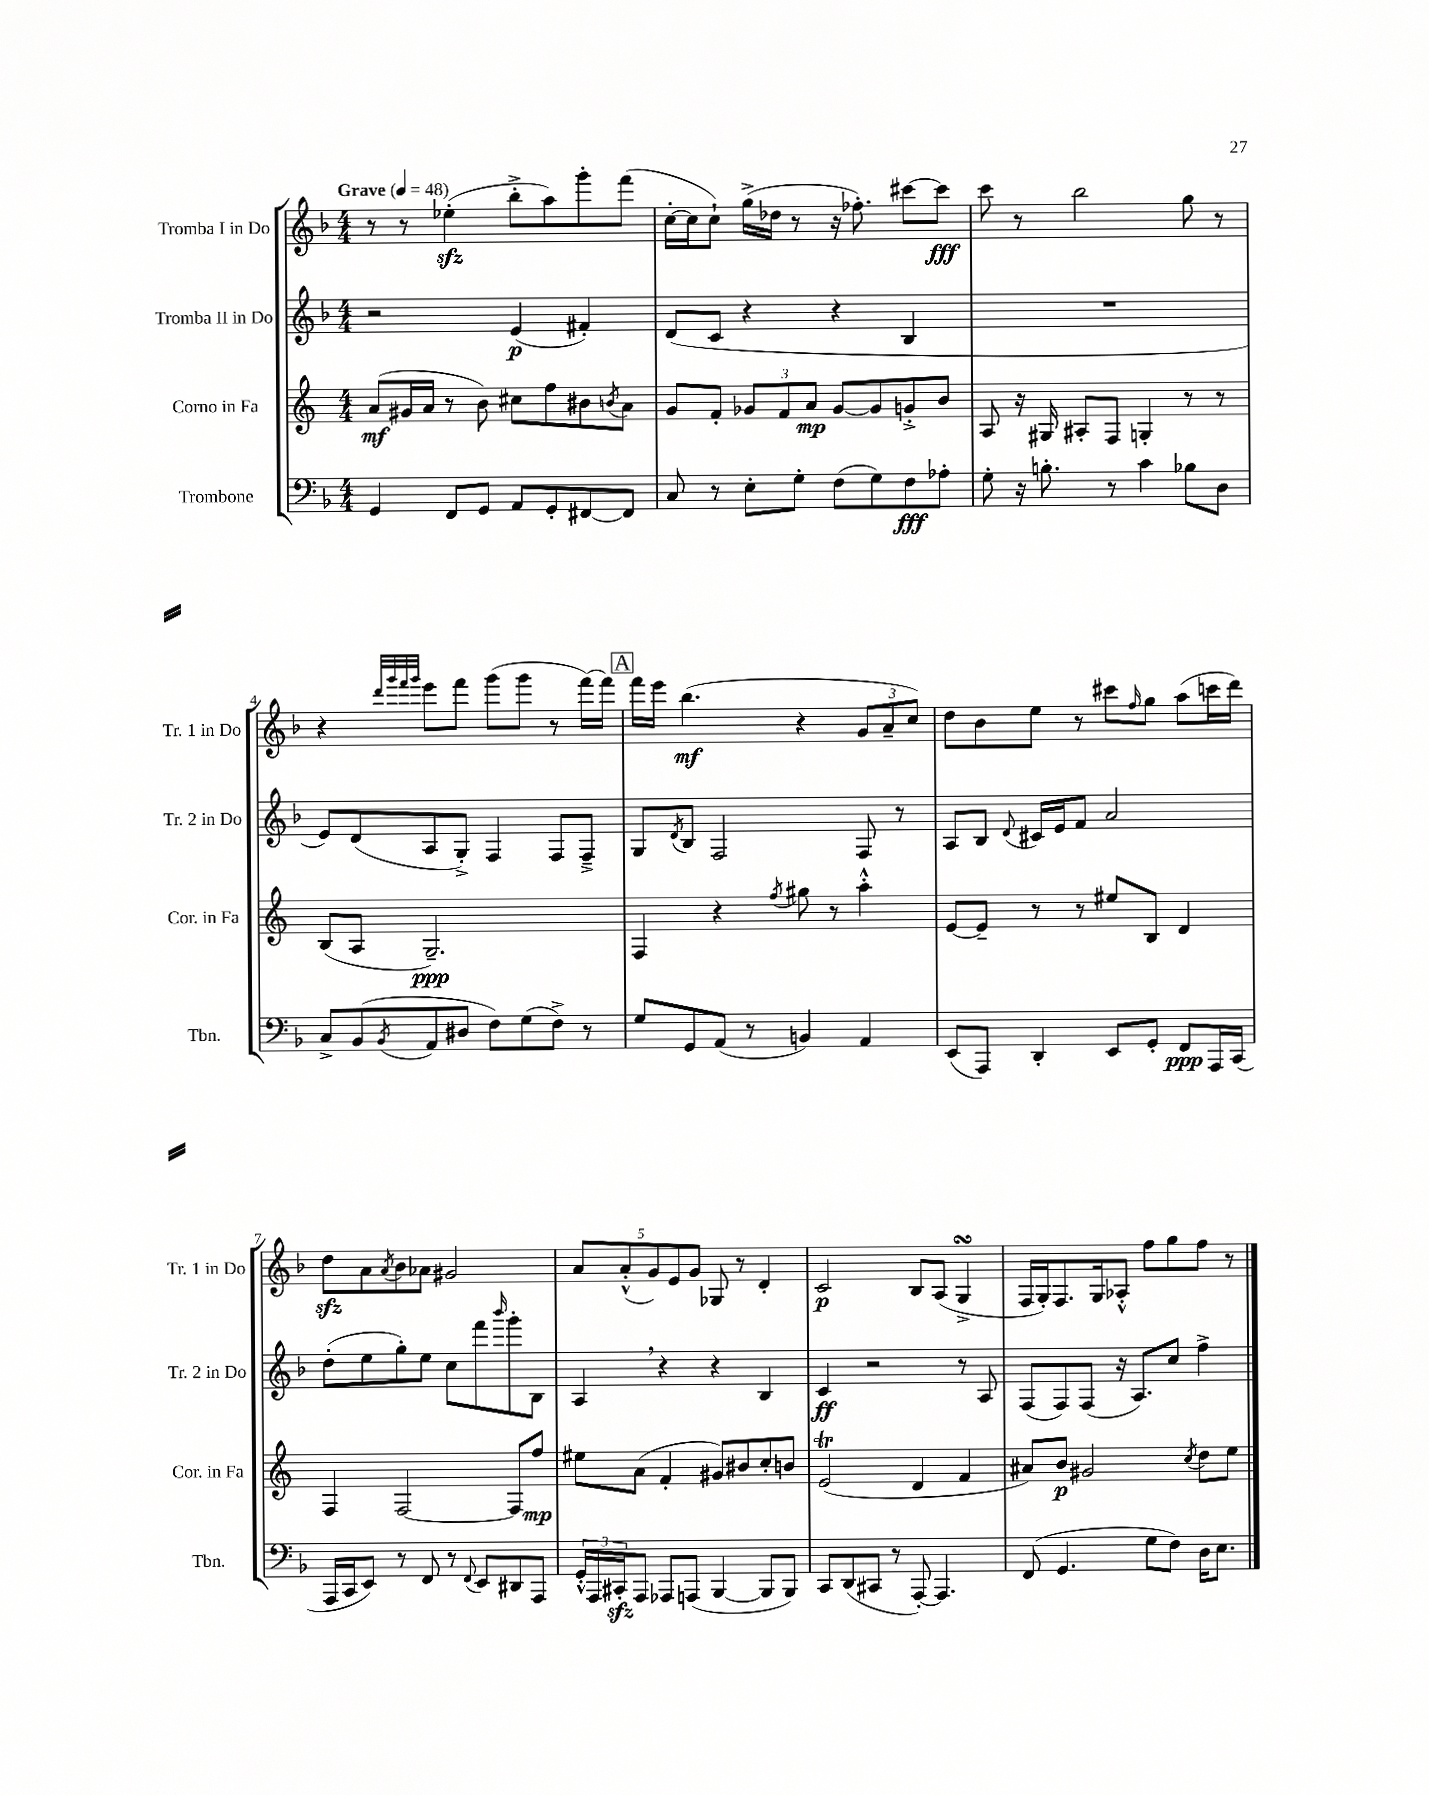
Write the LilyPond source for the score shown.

<<
\new StaffGroup <<
\new Staff = "s0" \with { instrumentName = "Tromba I in Do" shortInstrumentName = "Tr. 1 in Do" } {
    \clef treble \key f \major \numericTimeSignature \time 4/4 \tempo "Grave" 4 = 48
    r8 r8 ees''4-.\sfz( bes''8-.-> a''8) g'''8-. f'''8( |
    c''16~-. c''16 c''8-!) g''16->( des''16 r8 r16 fes''8.-.) cis'''8~ cis'''8\fff |
    c'''8 r8 bes''2 g''8 r8 |
    r4 \grace { d'''32 g'''32 f'''32 g'''32 } e'''8 f'''8 g'''8( g'''8 r8 f'''16~) f'''16 |
    \mark \markup { \box "A" } f'''16 e'''16 bes''4.\mf( r4 \tuplet 3/2 { g'8 a'8-- c''8) } |
    d''8 bes'8 e''8 r8 cis'''8 \grace { f''16 } g''8 a''8( c'''16 d'''16) |
    d''8\sfz a'8 \acciaccatura { a'8 } bes'8 aes'8 gis'2 |
    \tuplet 5/4 { a'8 a'8-.-^( g'8) e'8 g'8 } ges8 r8 d'4-. |
    c'2\p bes8 a8( g4->\turn |
    f16 g16-.) f8. g16 aes8-.-^ f''8 g''8 f''8 r8 \bar "|." |
}
\new Staff = "s1" \with { instrumentName = "Tromba II in Do" shortInstrumentName = "Tr. 2 in Do" } {
    \clef treble \key f \major \numericTimeSignature \time 4/4
    r2 e'4\p( fis'4-.) |
    d'8( c'8 r4 r4 bes4 |
    R1 |
    e'8) d'8( a8 g8-.->) f4 f8 f8---> |
    \mark \markup { \box "A" } g8 \acciaccatura { d'8 } bes8 f2 f8 r8 |
    a8 bes8 \appoggiatura { d'8 } cis'16 e'16 f'8 a'2 |
    d''8-.( e''8 g''8-.) e''8 c''8 f'''8 \grace { bes'''16 } g'''8-. bes8 |
    a4 \breathe r4 r4 bes4 |
    c'4\ff r2 r8 a8 |
    f8( f8) f8( r16 a8.) c''8 f''4-> \bar "|." |
}
\new Staff = "s2" \with { instrumentName = "Corno in Fa" shortInstrumentName = "Cor. in Fa" } {
    \clef treble \key c \major \numericTimeSignature \time 4/4
    a'8\mf( gis'16 a'16 r8 b'8) cis''8 f''8 bis'8 \acciaccatura { b'8 } a'8 |
    g'8 f'8-. \tuplet 3/2 { ges'8 f'8 a'8\mp } ges'8~ ges'8 g'8-.-> b'8 |
    a8 r16 gis16 ais8-. f8 g4-. r8 r8 |
    b8( a8 g2.--\ppp) |
    \mark \markup { \box "A" } f4 r4 \acciaccatura { f''8 } gis''8 r8 a''4-.-^ |
    e'8~ e'8-- r8 r8 eis''8 b8 d'4 |
    f4 f2~ f8 f''8\mp |
    eis''8 a'8( f'4-. gis'8) bis'8 c''8-. b'8 |
    e'2\trill( d'4 f'4 |
    ais'8) b'8\p gis'2 \acciaccatura { c''8 } d''8 e''8 \bar "|." |
}
\new Staff = "s3" \with { instrumentName = "Trombone" shortInstrumentName = "Tbn." } {
    \clef bass \key f \major \numericTimeSignature \time 4/4
    g,4 f,8 g,8 a,8 g,8-. fis,8~ fis,8 |
    c8 r8 e8-. g8-. f8( g8) f8\fff aes8-. |
    g8-. r16 b8.-. r8 c'4 bes8 d8 |
    c8-> bes,8( \acciaccatura { bes,8 } a,8 dis8 f8) g8( f8->) r8 |
    \mark \markup { \box "A" } g8 g,8 a,8( r8 b,4) a,4 |
    e,8( a,,8) d,4-. e,8 g,8-. f,8\ppp a,,16 c,16( |
    a,,16 c,16 e,8) r8 f,8 r8 \appoggiatura { f,8 } e,8 dis,8 a,,8 |
    \tuplet 3/2 { g,16-.-^ a,,16 cis,16-.\sfz } a,,8 aes,,8 a,,8( bes,,4~ bes,,8 bes,,8) |
    c,8 d,8( cis,8 r8 a,,8~-.) a,,4. |
    f,8( g,4. g8 f8) d16 e8. \bar "|." |
}
>>
>>
